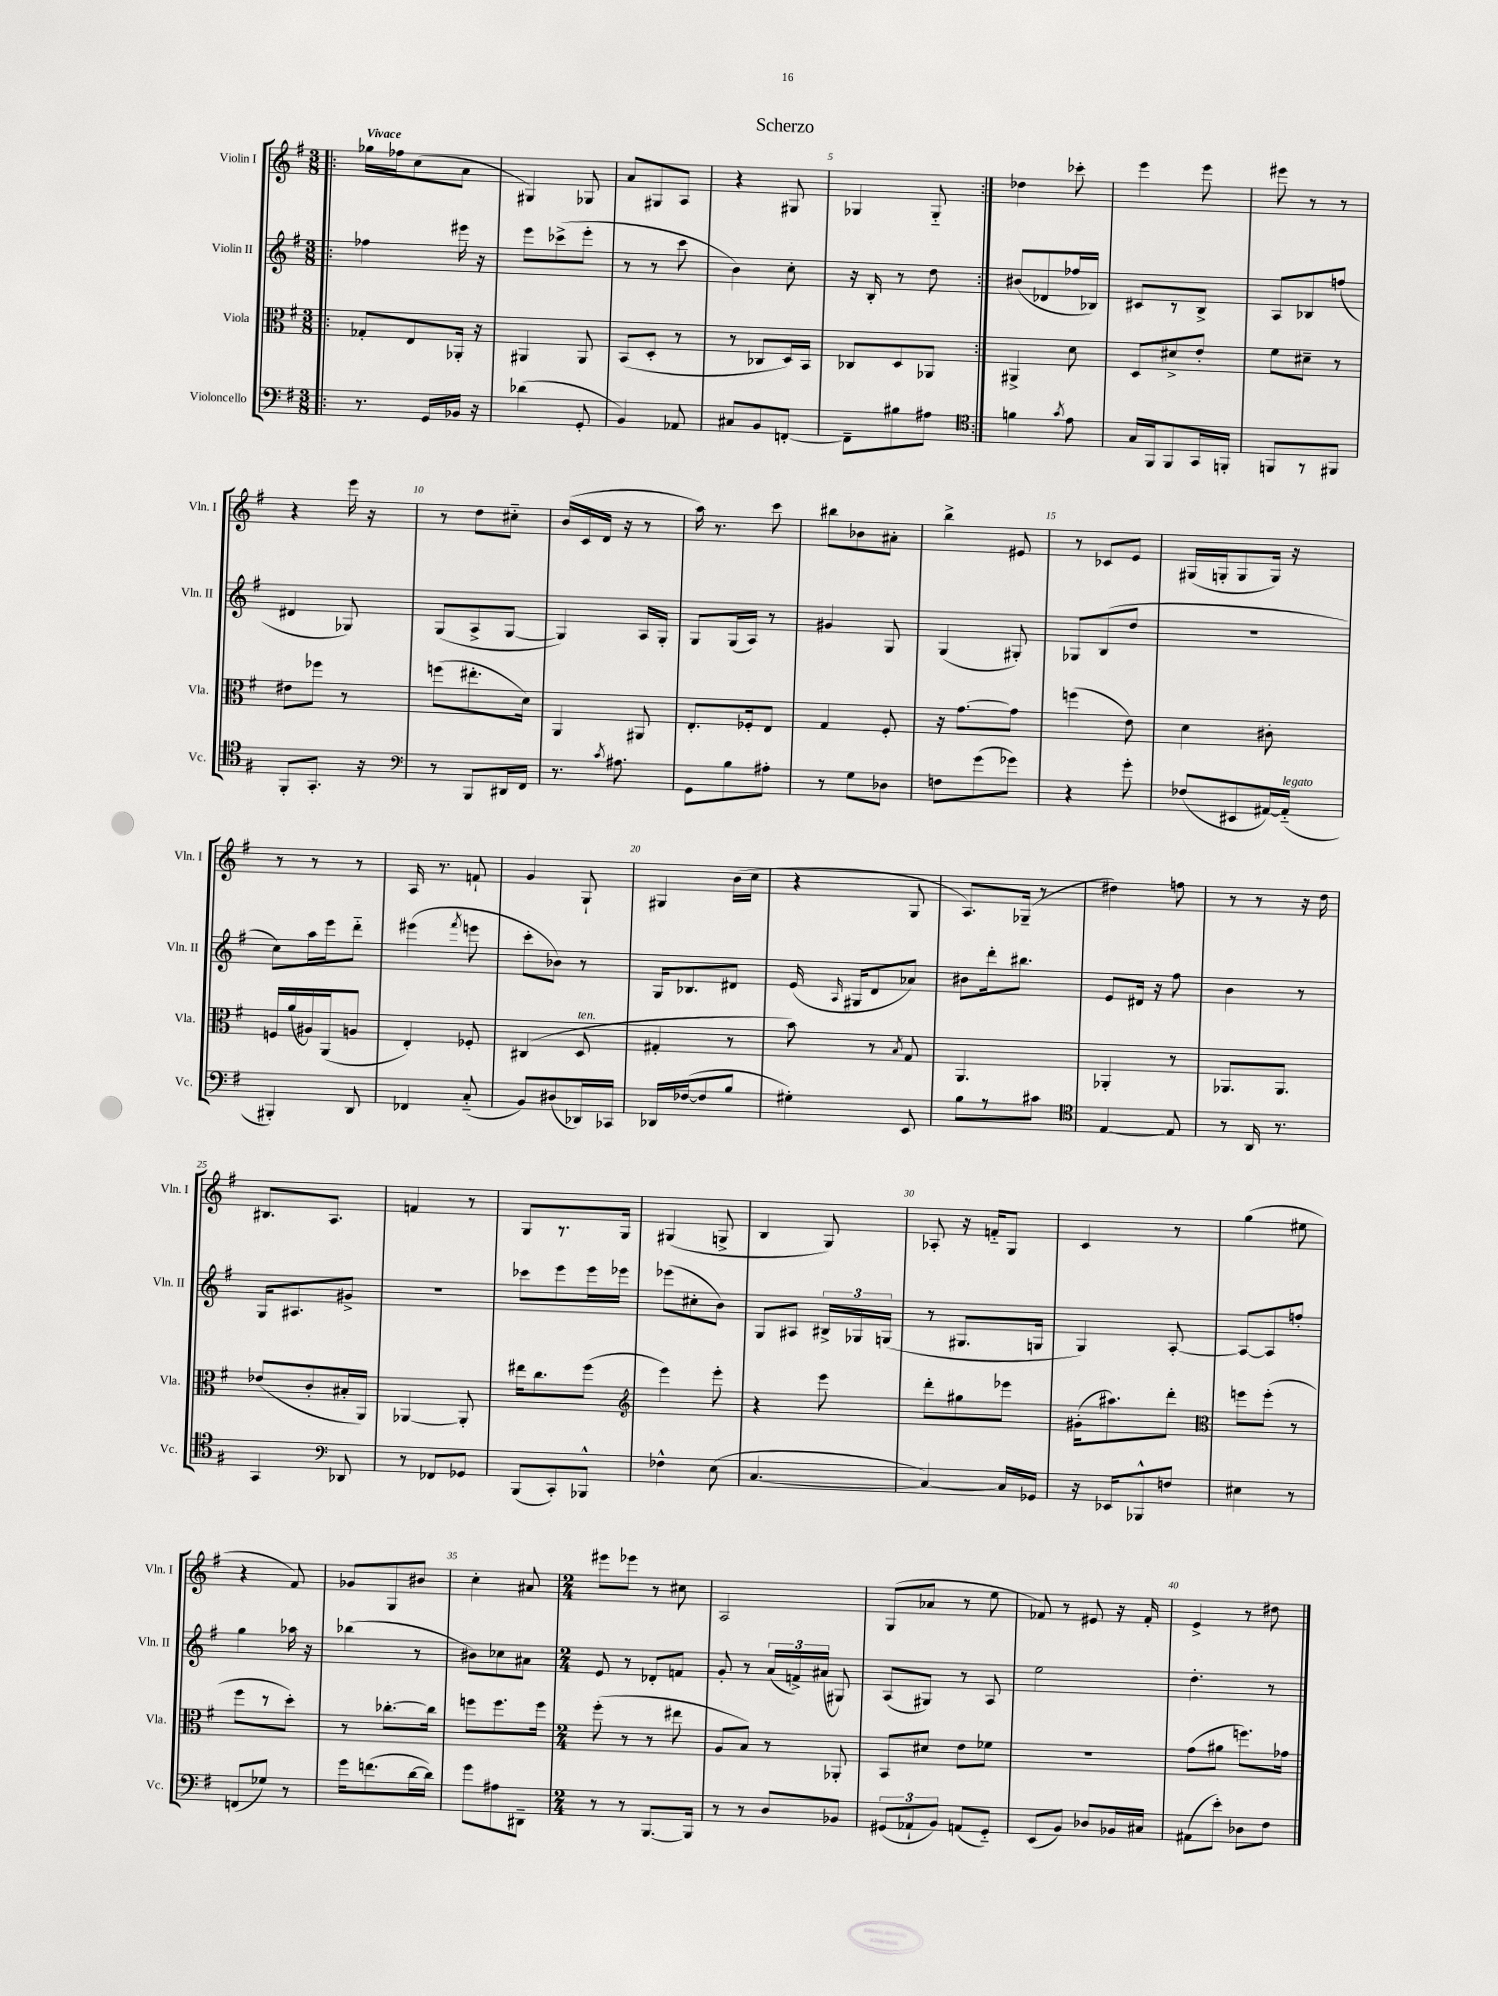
\header { title = "Scherzo" }
<<
\new StaffGroup <<
\new Staff = "s0" \with { instrumentName = "Violin I" shortInstrumentName = "Vln. I" } {
    \clef treble \key g \major \numericTimeSignature \time 3/8 \tempo "Vivace"
    \autoBeamOff \repeat volta 2 { \bar ".|:" ges''16[ fes''16 c''8( a'8] |
    gis4) ges8 |
    a'8[ gis8 a8] |
    r4 gis8 |
    ges4 ges8-_ | }
    des''4 ces'''8-. |
    e'''4 e'''8 |
    eis'''8 r8 r8 |
    r4 e'''16 r16 |
    r8 d''8[ cis''8]-_ |
    b'16[( c'16 d'16] r16 r8 |
    a''16) r8. c'''8 |
    bis''8[ bes'8 ais'8]-. |
    b''4-> eis'8 |
    r8 ces'8[ e'8] |
    gis16[( g16-. g8 g16]) r16 |
    r8 r8 r8 |
    a16 r8. f'8-! |
    g'4 g8-! |
    gis4 b'16[( c''16] |
    r4 g8 |
    a8.[) ges16]--( r8 |
    dis''4) f''8 |
    r8 r8 r16 d''16 |
    bis8.[ a8.] |
    f'4 r8 |
    g8[ r8. g16] |
    gis4( g8-> |
    b4 g8) |
    aes8-. r16 f'16[-_ g8] |
    c'4 r8 |
    g''4( eis''8 |
    r4 fis'8) |
    ges'8[ g8 bis'8] |
    c''4-. ais'8 |
    \numericTimeSignature \time 2/4 eis'''8[ ees'''8] r8 cis''8 |
    a2 |
    g8[( aes'8] r8 e''8 |
    fes'8) r8 eis'8 r16 fes'16-. |
    e'4-> r8 dis''8 \bar "|." |
}
\new Staff = "s1" \with { instrumentName = "Violin II" shortInstrumentName = "Vln. II" } {
    \clef treble \key g \major \numericTimeSignature \time 3/8
    \autoBeamOff \repeat volta 2 { \bar ".|:" fes''4 eis'''16 r16 |
    e'''8[ ces'''8->( e'''8]-. |
    r8 r8 c'''8 |
    b'4) c''8-. |
    r16 b16-. r8 d''8 | }
    bis'8[( des'8 fes''16 bes16]) |
    cis'8[ r8 b8]-> |
    a8[ bes8 f''8]( |
    dis'4 ges8) |
    g8[( a8-> g8]~ |
    g4) a16[ g16]-. |
    g8[ g16( a16]) r8 |
    gis'4 g8 |
    g4( gis8-.) |
    ges8[ b8( d''8] |
    R4. |
    c''8[) a''16 e'''16 d'''8]-_ |
    eis'''4( \acciaccatura { fis'''8 } e'''8 |
    c'''8[-. bes'8]) r8 |
    g16[ bes8. dis'8] |
    e'16( \grace { a16 } gis16[ d'8 aes'8]) |
    bis'8[ d'''16-. bis''8.] |
    e'8[ dis'16] r16 fis''8 |
    b'4 r8 |
    g16[ ais8. gis'8]-> |
    R4. |
    ces'''8[ e'''8 e'''16 ees'''16] |
    ees'''8[( cis''8-. b'8]) |
    g8[ ais8] \tuplet 3/2 { bis16[-> ges16 g16]( } |
    r8 gis8.[ g16] |
    g4) a8~-. |
    a8[~ a8 f''8]-. |
    g''4 aes''16 r16 |
    bes''4( r8 |
    bis'8[) ces''8 ais'8] |
    \numericTimeSignature \time 2/4 e'8 r8 des'8[-. f'8] |
    g'8-. r8 \tuplet 3/2 { a'16[( f'16->) ais'16]( } gis8) |
    a8[( gis8]) r8 a8 |
    e''2 |
    d''4.-. r8 \bar "|." |
}
\new Staff = "s2" \with { instrumentName = "Viola" shortInstrumentName = "Vla." } {
    \clef alto \key g \major \numericTimeSignature \time 3/8
    \autoBeamOff \repeat volta 2 { \bar ".|:" ges8[-. e8 aes,16]-. r16 |
    ais,4 ais,8 |
    b,8[( d8]-. r8 |
    r8 ces8[ d16) b,16] |
    ces8[ d8 aes,8] | }
    ais,4-> d'8 |
    d8[ dis'8-> e'8]-. |
    fis'8[ dis'8]-- r8 |
    eis'8[ fes''8] r8 |
    f''8[( eis''8.-. d'16]) |
    a,4 ais,8 |
    e8.[-. fes16-. e8] |
    g4 fis8-. |
    r16 g'8.[~ g'8] |
    f''4( e'8) |
    d'4 cis'8-. |
    f16[ a'16( ais16) a,16( a8] |
    e4-.) fes8-. |
    cis4( d8^\markup { \italic "ten." } |
    gis4-. r8 |
    b'8) r8 \acciaccatura { b8 } g8 |
    a,4. |
    aes,4-. r8 |
    aes,8.[ aes,8.] |
    ees'8[( c'8-. bis16-. a,16]) |
    aes,4~ aes,8-. |
    eis''16[ c''8. fis''8]( |
    \clef treble e'''4) e'''8-. |
    r4 e'''8 |
    d'''8[-. gis''8 ees'''8] |
    gis'16[-.( ais''8.) d'''8]-. |
    \clef alto f''8[ f''8]-.( r8 |
    fis''8[ r8 d''8]-.) |
    r8 ces''8.[~-. ces''16] |
    f''8[ f''8. f''16] |
    \numericTimeSignature \time 2/4 fis''8-.( r8 r8 eis''8 |
    a8[ b8]) r8 aes,8-. |
    b,8[ dis'8] e'8[ fes'8] |
    r2 |
    g'8[( ais'8] f''8.[) ges'16] \bar "|." |
}
\new Staff = "s3" \with { instrumentName = "Violoncello" shortInstrumentName = "Vc." } {
    \clef bass \key g \major \numericTimeSignature \time 3/8
    \autoBeamOff \repeat volta 2 { \bar ".|:" r8. g,16[ bes,16] r16 |
    des'4( g,8-. |
    b,4) aes,8 |
    cis8[ b,8 f,8]~-. |
    f,8[-- bis8 ais8] | }
    \clef tenor f'4 \acciaccatura { g'8 } e'8 |
    g16[ fis,16 fis,8 g,16 f,16]-. |
    f,8[ r8 fis,8] |
    fis,8[-. g,8.]-. r16 |
    \clef bass r8 b,,8[ dis,16 fis,16] |
    r8. \acciaccatura { c'8 } ais8. |
    g,8[ b8 ais8]-. |
    r8 g8[ des8] |
    f8[ g'8( ges'8]) |
    r4 g'8-. |
    fes8[( eis,8 ais,16~) ais,16]-_^\markup { \italic "legato" }( |
    bis,,4-.) d,8 |
    fes,4 c8-_( |
    b,8[) dis8( des,16) ces,16] |
    des,16[ fes16~( fes8 b8] |
    gis4-.) e,8 |
    b8[ r8 cis'8] |
    \clef tenor e4~ e8 |
    r8 a,16 r8. |
    g,4 \clef bass des,8 |
    r8 fes,8[ ges,8] |
    b,,8[( c,8-.) bes,,8]-^ |
    fes4-^ e8( |
    c4.~ |
    c4~) c16[ ges,16] |
    r16 ees,16[ bes,,8-^ f8] |
    eis4 r8 |
    f,8[( ges8]) r8 |
    g'16[ f'8.( d'16~ d'16]) |
    g'8[ ais8 dis,8]-- |
    \numericTimeSignature \time 2/4 r8 r8 b,,8.[~ b,,16] |
    r8 r8 d8[ bes,8] |
    \tuplet 3/2 { gis,8[( aes,8-! b,8]) } a,8[( gis,8]-_) |
    e,8[( b,8]) des8[ bes,16 cis16] |
    ais,8[( e'8]-.) des8[ fis8] \bar "|." |
}
>>
>>
\layout { \context { \Score \override BarNumber.break-visibility = ##(#f #t #t) barNumberVisibility = #(every-nth-bar-number-visible 5) } }
